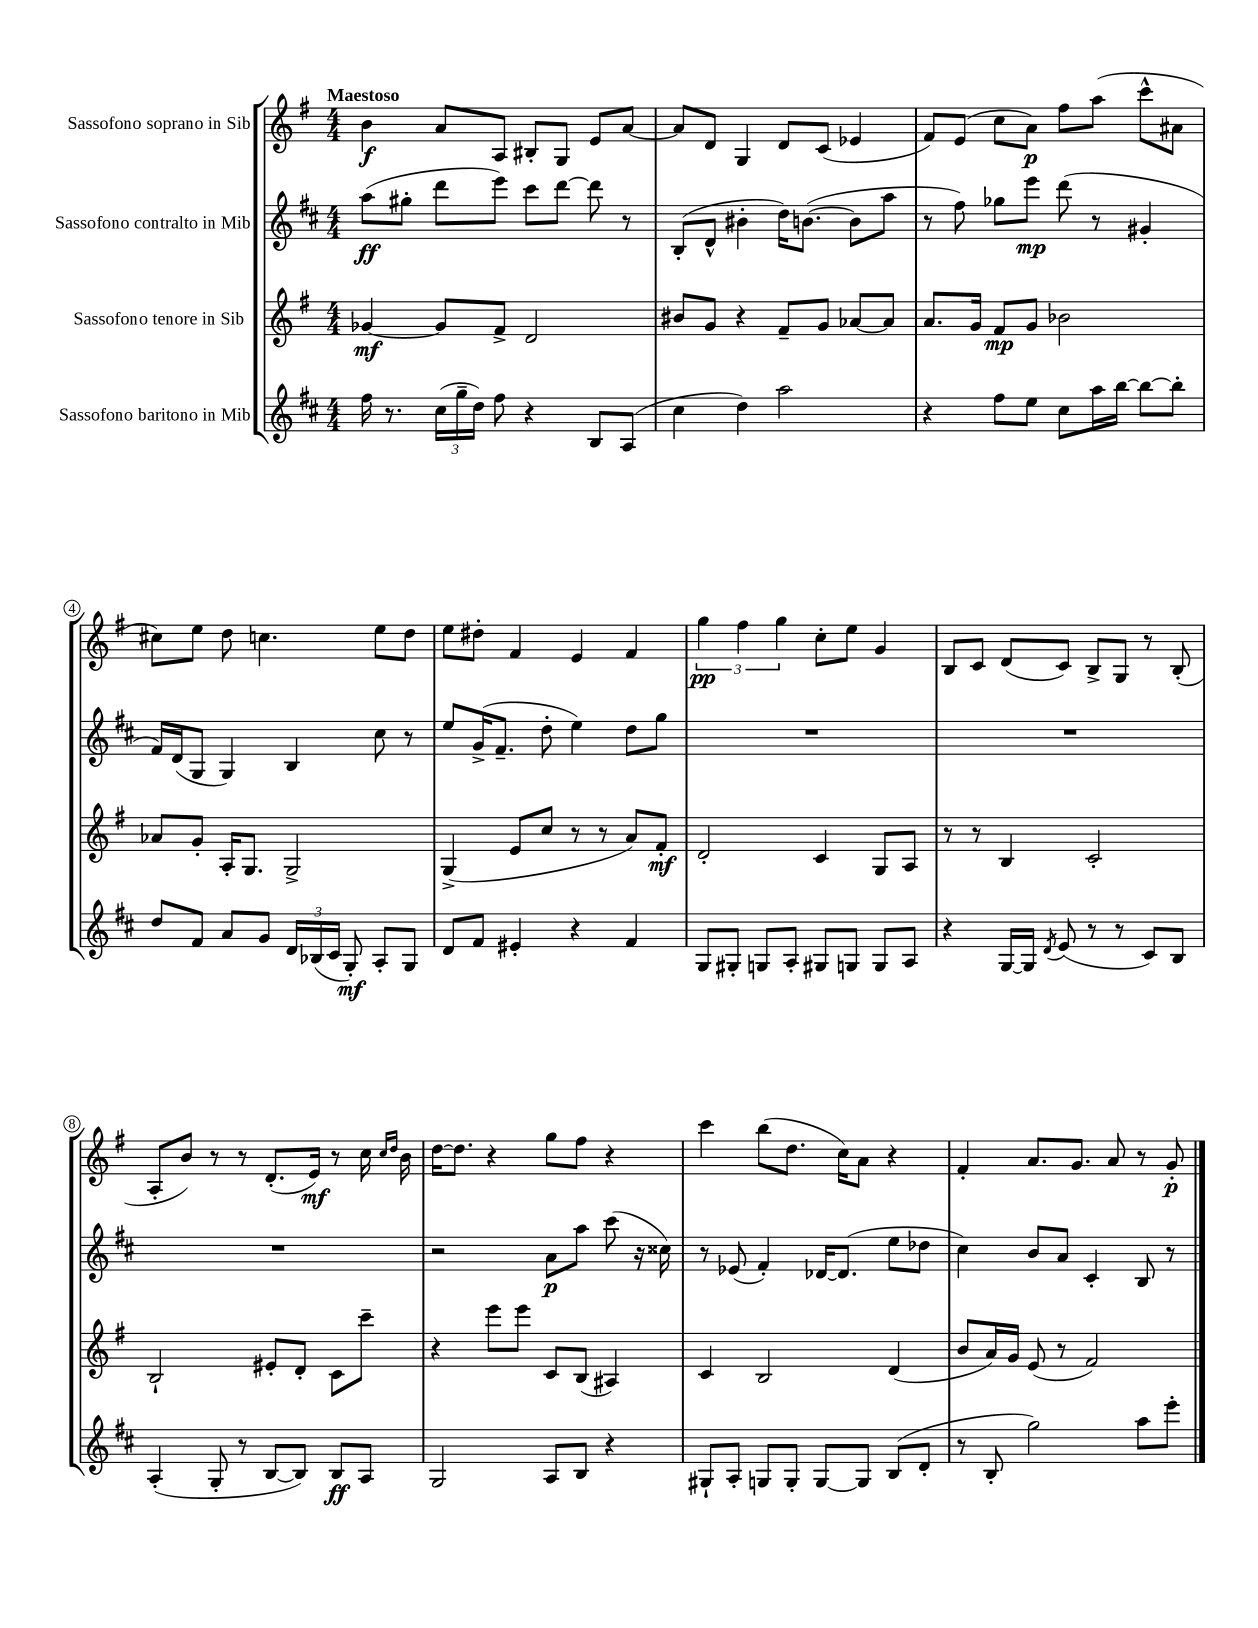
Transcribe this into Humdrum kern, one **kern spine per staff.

**kern	**kern	**kern	**kern
*staff4	*staff3	*staff2	*staff1
*clefG2	*clefG2	*clefG2	*clefG2
*k[f#c#]	*k[f#]	*k[f#c#]	*k[f#]
*M4/4	*M4/4	*M4/4	*M4/4
16ff#\	[4g-/	(8aa\L	4b\
8.r	.	.	.
.	.	8gg#'\J	.
(24cc#\LL	8g-/]L	8ddd\L	8a/L
24gg~\	.	.	.
24dd\JJ)	.	.	.
8ff#\	8f#^/J	8eee\J)	8A/J
4r	2d/	8ccc#\L	8B#'/L
.	.	[8ddd\J	8G/J
8B/L	.	8ddd\]	8e/L
(8A/J	.	8r	[8a/J
=	=	=	=
4cc#\	8b#/L	(8B'/L	8a/]L
.	8g/J	8d^^/J	8d/J
4dd\)	4r	4b#'\	4G/
2aa\	8f#~/L	16dd\LK)	8d/L
.	.	([8.b\J	.
.	8g/J	.	(8c/J
.	[8a-/L	8b\]L	4e-/
.	8a-/]J	8aa\J	.
=	=	=	=
4r	8.a/L	8r	8f#/L)
.	.	8ff#\)	(8e/J
.	16g/Jk	.	.
8ff#\L	8f#/L	8gg-\L	8cc\L
8ee\J	8g/J	8eee\J	8a\J)
8cc#\L	2b-\	(8ddd\	8ff#\L
16aa\L	.	8r	(8aa\J
[16bb\JJ	.	.	.
8bb\_L	.	4g#'/	8ccc^^\L
8bb'\]J	.	.	8a#\J
=	=	=	=
8dd/L	8a-/L	16f#/LL)	8cc#\L)
.	.	(16d/J	.
8f#/J	8g'/J	8G/J	8ee\J
8a/L	16A'/LK	4G/)	8dd\
.	8.G/J	.	.
8g/J	.	.	4.cc\
24d/LL	2G^/	4B/	.
(24B-/	.	.	.
24c#/JJ	.	.	.
8G'/)	.	.	.
8A'/L	.	8cc#\	8ee\L
8G/J	.	8r	8dd\J
=	=	=	=
8d/L	(4G^/	8ee/L	8ee\L
8f#/J	.	(16g^/K	8dd#'\J
.	.	8.f#~/J	.
4e#'/	8e/L	.	4f#/
.	8cc/J	8dd'\	.
4r	8r	4ee\)	4e/
.	8r	.	.
4f#/	8a/L)	8dd\L	4f#/
.	8f#'/J	8gg\J	.
=	=	=	=
8G/L	2d'/	1r	6gg\
8G#'/J	.	.	.
.	.	.	6ff#\
8G/L	.	.	.
.	.	.	6gg\
8A'/J	.	.	.
8G#/L	4c/	.	8cc'\L
8G/J	.	.	8ee\J
8G/L	8G/L	.	4g/
8A/J	8A/J	.	.
=	=	=	=
4r	8r	1r	8B/L
.	8r	.	8c/J
[16G/LL	4B/	.	(8d/L
16G/]JJ	.	.	.
8qd/	.	.	.
(8e/	.	.	8c/J)
8r	2c'/	.	8B^/L
8r	.	.	8G/J
8c#/L)	.	.	8r
8B/J	.	.	(8B'/
=	=	=	=
(4A'/	2B`/	1r	8A'/L
.	.	.	8b/J)
8G'/	.	.	8r
8r	.	.	8r
[8B/L	8e#'/L	.	(8.d'/L
8B/]J)	8d'/J	.	.
.	.	.	16e/Jk)
8B/L	8c\L	.	8r
8A/J	8ccc~\J	.	16cc\
.	.	.	16qqcc/LL
.	.	.	16qqdd/JJ
.	.	.	16b\
=	=	=	=
2G/	4r	2r	[16dd\LK
.	.	.	8.dd\]J
.	8eee\L	.	4r
.	8eee\J	.	.
8A/L	8c/L	8a\L	8gg\L
8B/J	(8B/J	8aa\J	8ff#\J
4r	4A#/)	(8ccc#\	4r
.	.	16r	.
.	.	16cc##\)	.
=	=	=	=
8G#`/L	4c/	8r	4ccc\
8A'/J	.	(8e-/	.
8G/L	2B/	4f#'/)	(8bb\L
8G'/J	.	.	8.dd\J
[8G/L	.	[16d-/LK	.
.	.	(8.d-/]J	16cc\LK)
8G/]J	.	.	8a\J
(8B/L	(4d/	8ee\L	4r
8d'/J	.	8dd-\J	.
=	=	=	=
8r	8b/L	4cc#\)	4f#'/
8B'/	16a/L)	.	.
.	16g/JJ	.	.
2gg\)	(8e/	8b/L	8.a/L
.	8r	8a/J	.
.	.	.	8.g/J
.	2f#/)	4c#'/	.
.	.	.	8a/
8aa\L	.	8B/	8r
8eee'\J	.	8r	8g'/
==	==	==	==
*-	*-	*-	*-
